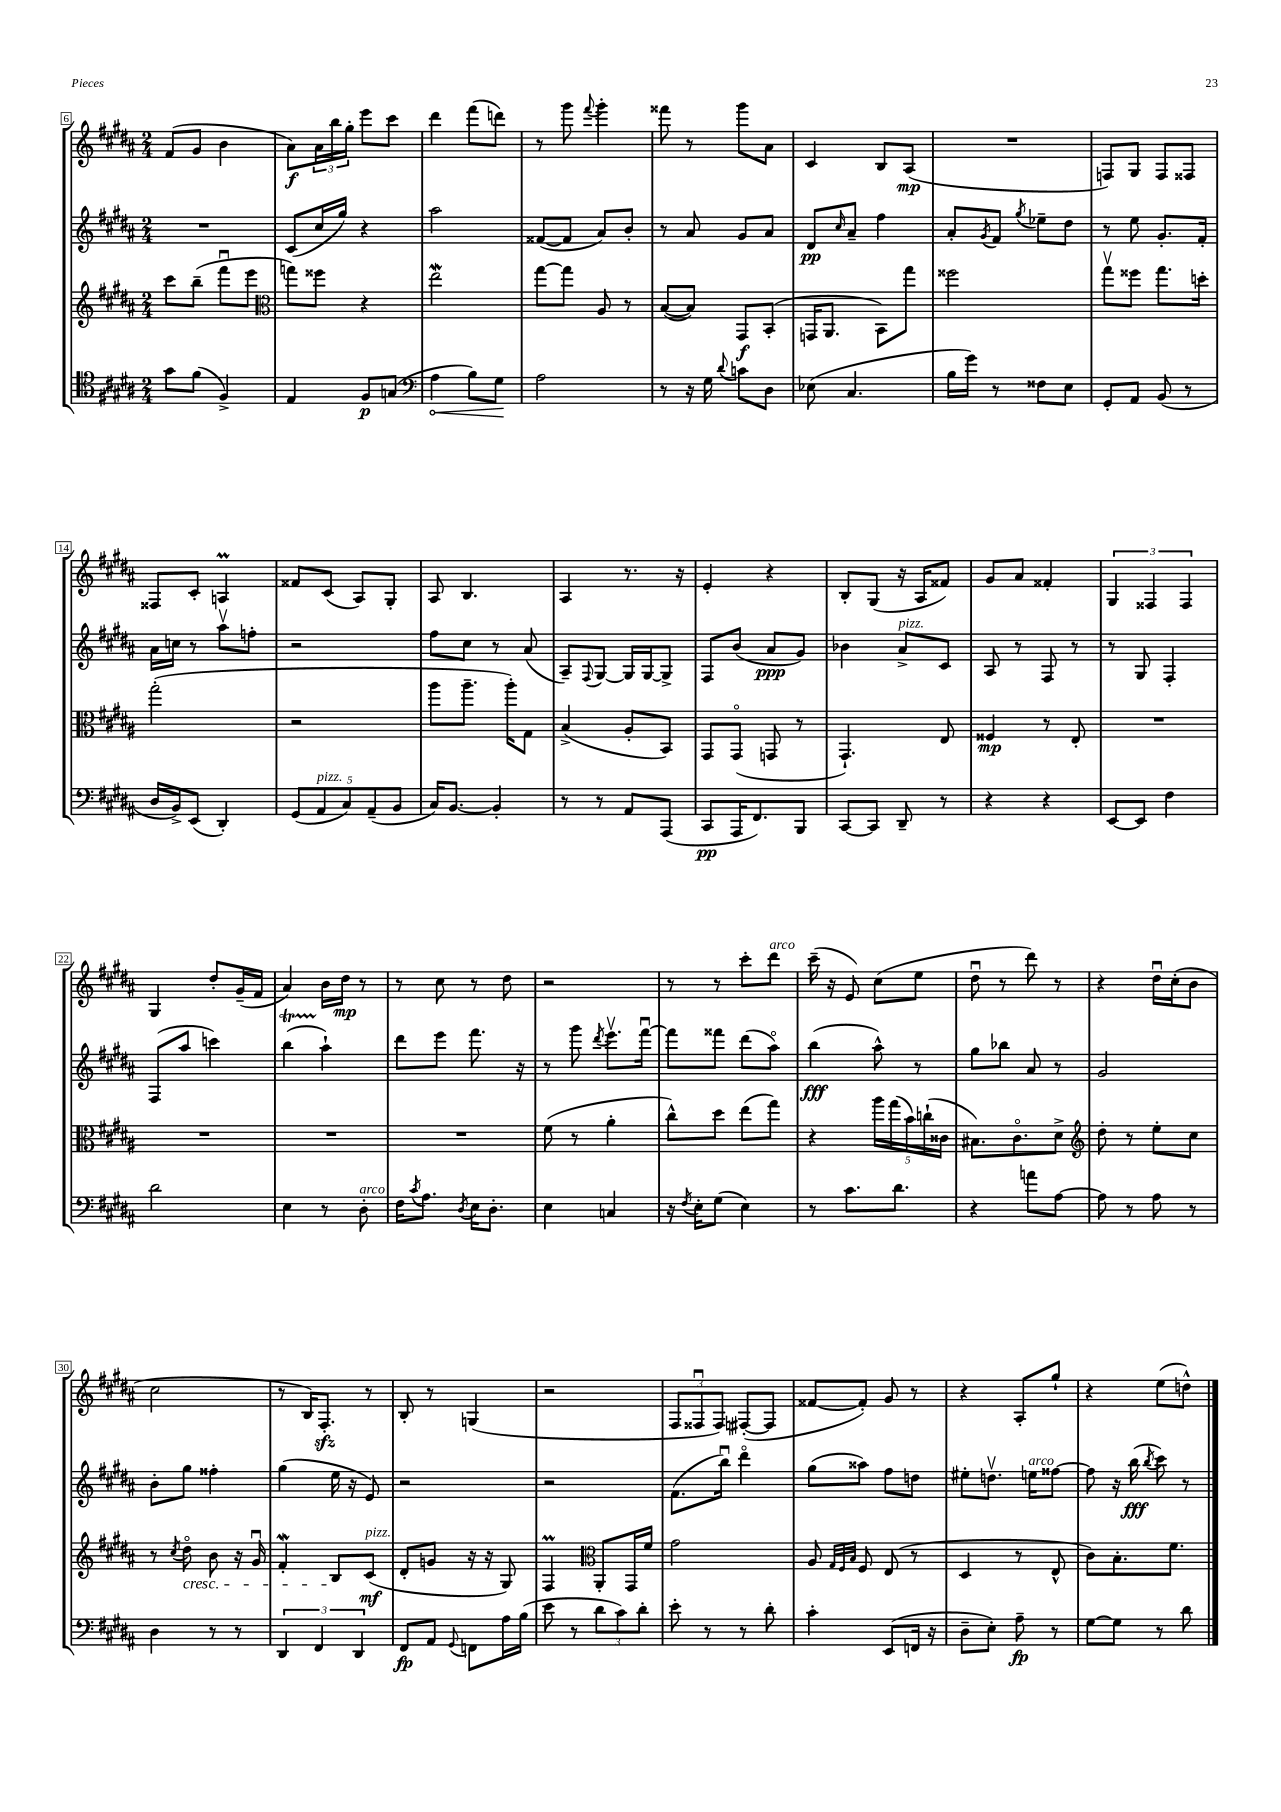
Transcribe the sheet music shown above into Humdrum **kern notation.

**kern	**dynam	**kern	**dynam	**kern	**dynam	**kern	**dynam
*part4	*part4	*part3	*part3	*part2	*part2	*part1	*part1
*staff4	*staff4	*staff3	*staff3	*staff2	*staff2	*staff1	*staff1
*clefC4	*	*clefG2	*	*clefG2	*	*clefG2	*
*k[f#c#g#d#a#]	*	*k[f#c#g#d#a#]	*	*k[f#c#g#d#a#]	*	*k[f#c#g#d#a#]	*
*M2/4	*	*M2/4	*	*M2/4	*	*M2/4	*
=6	=6	=6	=6	=6	=6	=6	=6
8g#\L	.	8ccc#\L	.	2r	.	(8f#/L	.
(8f#\J	.	(8bb~\J	.	.	.	8g#/J	.
4F#^/)	.	8fff#u\L	.	.	.	4b\	.
.	.	8eee\J	.	.	.	.	.
=7	=7	=7	=7	=7	=7	=7	=7
*	*	*clefC3	*	*	*	*	*
4E/	.	8ggn\L)	.	(8c#/L	.	8a#\L)	f
.	.	8ff##X\J	.	16cc#/L	.	24a#\L	.
.	.	.	.	.	.	24bb\	.
.	.	.	.	16gg#/JJ)	.	.	.
.	.	.	.	.	.	24gg#'\JJ	.
8F#/L	p	4r	.	4r	.	8eee\L	.
(8Gn/J	.	.	.	.	.	8ccc#\J	.
=8	=8	=8	=8	=8	=8	=8	=8
*clefF4	*	*	*	*	*	*	*
!	!LO:HP:b	!	!	!	!	!	!
4A#\	<	2eew\	.	2aa#\	.	4ddd#\	.
8B\L)	.	.	.	.	.	(8fff#\L	.
8G#\J	.	.	.	.	.	8dddn\J)	.
.	[	.	.	.	.	.	.
=9	=9	=9	=9	=9	=9	=9	=9
2A#\	.	[8gg#\L	.	([8f##X/L	.	8r	.
.	.	8gg#\J]	.	8f##/J]	.	8ggg#\	.
.	.	.	.	.	.	8qqfff#/	.
.	.	8A#/	.	8a#/L)	.	4ggg#'\	.
.	.	8r	.	8b'/J	.	.	.
=10	=10	=10	=10	=10	=10	=10	=10
8r	.	([8B/L	.	8r	.	8fff##X\	.
16r	.	8B/J])	.	8a#/	.	8r	.
16G#\	.	.	.	.	.	.	.
8qqd#/	.	.	.	.	.	.	.
8cn\L	.	8GG#/L	f	8g#/L	.	8ggg#\L	.
8D#\J	.	(8BB'/J	.	8a#/J	.	8a#\J	.
=11	=11	=11	=11	=11	=11	=11	=11
(8E-X\	.	16GGn/KL	.	8d#/L	pp	4c#/	.
.	.	8.AA#/J	.	.	.	.	.
.	.	.	.	16qqcc#/	.	.	.
4.C#/	.	.	.	8a#~/J	.	.	.
.	.	8BB\L)	.	4ff#\	.	8B/L	.
.	.	8gg#\J	.	.	.	(8A#/J	mp
=12	=12	=12	=12	=12	=12	=12	=12
16B\LL	.	2ff##X\	.	8a#'/L	.	2r	.
16g#\JJ)	.	.	.	.	.	.	.
.	.	.	.	8qg#/	.	.	.
8r	.	.	.	8f#/J	.	.	.
.	.	.	.	8qgg#/	.	.	.
8F##X\L	.	.	.	8ee-X~\L	.	.	.
8E\J	.	.	.	8dd#\J	.	.	.
=13	=13	=13	=13	=13	=13	=13	=13
8GG#'/L	.	8gg#v\L	.	8r	.	8Fn/L)	.
8AA#/J	.	8ff##X\J	.	8ee\	.	8G#/J	.
(8BB/	.	8.gg#\L	.	8.g#'/L	.	8F/L	.
8r	.	.	.	.	.	8F##X/J	.
.	.	16ddn'\Jk	.	16f#'/Jk	.	.	.
!!LO:LB:g=z
=14	=14	=14	=14	=14	=14	=14	=14
16D#/LL	.	(2gg#'\	.	16a#\LL	.	8F##X/L	.
16BB^/J)	.	.	.	16ccn\JJ	.	.	.
(8EE/J	.	.	.	8r	.	8c#'/J	.
4DD#'/)	.	.	.	8aa#v\L	.	4AnM/	.
.	.	.	.	8ffn'\J	.	.	.
=15	=15	=15	=15	=15	=15	=15	=15
(10GG#/L	.	2r	.	2r	.	8f##X/L	.
!LO:TX:a:i:t=pizz.	!	!	!	!	!	!	!
10AA#/	.	.	.	.	.	.	.
.	.	.	.	.	.	(8c#/J	.
10C#/)	.	.	.	.	.	.	.
.	.	.	.	.	.	8A#/L)	.
(10AA#~/	.	.	.	.	.	.	.
.	.	.	.	.	.	8G#'/J	.
10BB/J	.	.	.	.	.	.	.
=16	=16	=16	=16	=16	=16	=16	=16
16C#/KL)	.	8aa#\L	.	8ff#\L	.	8A#/	.
[8.BB/J	.	.	.	.	.	.	.
.	.	8.aa#~\J	.	8cc#\J	.	4.B/	.
4BB'/]	.	.	.	8r	.	.	.
.	.	16aa#'\KL)	.	.	.	.	.
.	.	8G#\J	.	(8a#/	.	.	.
=17	=17	=17	=17	=17	=17	=17	=17
8r	.	(4B^/	.	8A#~/L)	.	4A#/	.
.	.	.	.	8qqF#/	.	.	.
8r	.	.	.	[8G#/J	.	.	.
8AA#/L	.	8A#'/L	.	16G#/LL]	.	8.r	.
.	.	.	.	[16G#/J	.	.	.
(8AAA#/J	.	8BB/J)	.	8G#^/J]	.	.	.
.	.	.	.	.	.	16r	.
=18	=18	=18	=18	=18	=18	=18	=18
8CC#/L	pp	8GG#/L	.	8F#/L	.	4e'/	.
16AAA#/K	.	(8GG#/J	.	(8b/J	.	.	.
8.FF#/)	.	.	.	.	.	.	.
.	.	8GGn/	.	8a#/L	ppp	4r	.
8BBB/J	.	8r	.	8g#/J)	.	.	.
=19	=19	=19	=19	=19	=19	=19	=19
[8CC#/L	.	4.GG#`/)	.	4b-X\	.	8B'/L	.
8CC#/J]	.	.	.	.	.	(8G#/J	.
!	!	!	!	!LO:TX:a:i:t=pizz.	!	!	!
8DD#~/	.	.	.	8a#^/L	.	16r	.
.	.	.	.	.	.	16A#/KL	.
8r	.	8E/	.	8c#/J	.	8f##X/J)	.
=20	=20	=20	=20	=20	=20	=20	=20
4r	.	4F##X/	mp	8A#/	.	8g#/L	.
.	.	.	.	8r	.	8a#/J	.
4r	.	8r	.	8F#/	.	4f##X'/	.
.	.	8E'/	.	8r	.	.	.
=21	=21	=21	=21	=21	=21	=21	=21
[8EE/L	.	2r	.	8r	.	6G#/	.
8EE/J]	.	.	.	8G#/	.	.	.
.	.	.	.	.	.	6F##X/	.
4F#\	.	.	.	4F#'/	.	.	.
.	.	.	.	.	.	6F##/	.
!!LO:LB:g=z
=22	=22	=22	=22	=22	=22	=22	=22
2d#\	.	2r	.	(8F#/L	.	4G#/	.
.	.	.	.	8aa#/J	.	.	.
.	.	.	.	4cccn\)	.	8dd#'/L	.
.	.	.	.	.	.	(16g#~/L	.
.	.	.	.	.	.	16f#/JJ	.
=23	=23	=23	=23	=23	=23	=23	=23
4E\	.	2r	.	(4bbT\	.	4a#/)	.
8r	.	.	.	4aa#`\)	.	16b\LL	.
.	.	.	.	.	.	16dd#\JJ	mp
!LO:TX:a:i:t=arco	!	!	!	!	!	!	!
8D#'\	.	.	.	.	.	8r	.
=24	=24	=24	=24	=24	=24	=24	=24
16F#\KL	.	2r	.	8ddd#\L	.	8r	.
8qc#/	.	.	.	.	.	.	.
8.A#\J	.	.	.	.	.	.	.
.	.	.	.	8eee\J	.	8cc#\	.
8qD#/	.	.	.	.	.	.	.
16E\KL	.	.	.	8.fff#\	.	8r	.
8.D#'\J	.	.	.	.	.	.	.
.	.	.	.	.	.	8dd#\	.
.	.	.	.	16r	.	.	.
=25	=25	=25	=25	=25	=25	=25	=25
4E\	.	(8f#\	.	8r	.	2r	.
.	.	8r	.	8ggg#\	.	.	.
.	.	.	.	8qddd#/	.	.	.
4Cn/	.	4a#'\	.	8.eeev\L	.	.	.
.	.	.	.	[16fff#u\Jk	.	.	.
=26	=26	=26	=26	=26	=26	=26	=26
16r	.	8cc#^^\L)	.	8fff#\L]	.	8r	.
8qF#/	.	.	.	.	.	.	.
16E'\KL	.	.	.	.	.	.	.
(8G#\J	.	8dd#\J	.	8fff##X\J	.	8r	.
4E\)	.	(8ee\L	.	(8ddd#\L	.	8ccc#'\L	.
!	!	!	!	!	!	!LO:TX:a:i:t=arco	!
.	.	8gg#\J)	.	8aa#\J)	.	8ddd#\J	.
=27	=27	=27	=27	=27	=27	=27	=27
8r	.	4r	.	(4bb\	fff	(16ccc#~\	.
.	.	.	.	.	.	16r	.
8.c#\L	.	.	.	.	.	8e/)	.
.	.	20aa#\LL	.	8aa#^^\)	.	(8cc#\L	.
.	.	(20gg#\	.	.	.	.	.
8.d#\J	.	.	.	.	.	.	.
.	.	20b\)	.	.	.	.	.
.	.	.	.	8r	.	8ee\J	.
.	.	(20ccn`\	.	.	.	.	.
.	.	20c##X\JJ	.	.	.	.	.
=28	=28	=28	=28	=28	=28	=28	=28
4r	.	8.B#X\L)	.	8gg#\L	.	8dd#u\	.
.	.	.	.	8bb-X\J	.	8r	.
.	.	8.c#\	.	.	.	.	.
8an\L	.	.	.	8a#/	.	8ddd#\)	.
[8A#\J	.	8d#^\J	.	8r	.	8r	.
=29	=29	=29	=29	=29	=29	=29	=29
*	*	*clefG2	*	*	*	*	*
8A#\]	.	8dd#'\	.	2g#/	.	4r	.
8r	.	8r	.	.	.	.	.
8A#\	.	8ee'\L	.	.	.	16dd#u\LL	.
.	.	.	.	.	.	(16cc#'\J	.
8r	.	8cc#\J	.	.	.	8b\J	.
!!LO:LB:g=z
=30	=30	=30	=30	=30	=30	=30	=30
4D#\	.	8r	.	8b'\L	.	2cc#\	.
.	.	8qcc#/	.	.	.	.	.
!	!	!LO:TX:b:i:t=cresc.	!	!	!	!	!
.	.	8dd#\	.	8gg#\J	.	.	.
8r	.	8b\	.	4ff##X'\	.	.	.
8r	.	16r	.	.	.	.	.
.	.	16g#u/	.	.	.	.	.
=31	=31	=31	=31	=31	=31	=31	=31
6DD#/	.	4f#W'/	.	(4gg#\	.	8r	.
.	.	.	.	.	.	16B/KL)	.
6FF#/	.	.	.	.	.	.	.
.	.	.	.	.	.	8.F#zz'/J	.
.	.	8B/L	.	16ee\	.	.	.
.	.	.	.	16r	.	.	.
6DD#/	.	.	.	.	.	.	.
!	!	!LO:TX:a:i:t=pizz.	!	!	!	!	!
.	.	(8c#/J	mf	8e/)	.	8r	.
=32	=32	=32	=32	=32	=32	=32	=32
8FF#/L	fp	8d#'/L	.	2r	.	8B'/	.
8AA#/J	.	8gn/J	.	.	.	8r	.
8qqGG#/	.	.	.	.	.	.	.
8FFn\L	.	16r	.	.	.	(4Gn/	.
.	.	16r	.	.	.	.	.
16A#\L	.	8G#/)	.	.	.	.	.
(16B\JJ	.	.	.	.	.	.	.
=33	=33	=33	=33	=33	=33	=33	=33
8e\	.	4F#M/	.	2r	.	2r	.
8r	.	.	.	.	.	.	.
*	*	*clefC3	*	*	*	*	*
12d#\L	.	8AA#'/L	.	.	.	.	.
12c#\)	.	.	.	.	.	.	.
.	.	16GG#/L	.	.	.	.	.
12d#'\J	.	.	.	.	.	.	.
.	.	16f#/JJ	.	.	.	.	.
=34	=34	=34	=34	=34	=34	=34	=34
8e'\	.	2g#\	.	(8.f#\L	.	12F#/L	.
.	.	.	.	.	.	12F##Xu/	.
8r	.	.	.	.	.	.	.
.	.	.	.	.	.	12F##/J)	.
.	.	.	.	16bbu\Jk)	.	.	.
8r	.	.	.	4ddd#\	.	([8F#X'/L	.
8d#'\	.	.	.	.	.	8F#/J]	.
=35	=35	=35	=35	=35	=35	=35	=35
4c#'\	.	8A#/	.	(8gg#\L	.	[8f##X/L	.
.	.	32qqG#/LLL	.	.	.	.	.
.	.	32qqF#/	.	.	.	.	.
.	.	32qqB/JJJ	.	.	.	.	.
.	.	8F#/	.	8aa##X\J)	.	8f##'/J])	.
(8EE/L	.	(8E/	.	8ff#\L	.	8g#/	.
16FFn/Jk	.	8r	.	8ddn\J	.	8r	.
16r	.	.	.	.	.	.	.
=36	=36	=36	=36	=36	=36	=36	=36
8D#~\L	.	4D#/	.	8ee#X'\L	.	4r	.
8E'\J)	.	.	.	8.ddnv\J	.	.	.
8A#~\	fp	8r	.	.	.	8A#'/L	.
!	!	!	!	!LO:TX:a:i:t=arco	!	!	!
.	.	.	.	16een\KL	.	.	.
8r	.	8E^^/	.	[8ff##X\J	.	8gg#`/J	.
=37	=37	=37	=37	=37	=37	=37	=37
[8G#\L	.	8c#\L)	.	8ff##\]	.	4r	.
8G#\J]	.	8.B'\	.	16r	.	.	.
.	.	.	.	(16bb\	fff	.	.
.	.	.	.	8qbb/	.	.	.
8r	.	.	.	8ccc#\)	.	(8ee\L	.
.	.	8.f#\J	.	.	.	.	.
8d#\	.	.	.	8r	.	8ddn^^\J)	.
==	==	==	==	==	==	==	==
*-	*-	*-	*-	*-	*-	*-	*-
